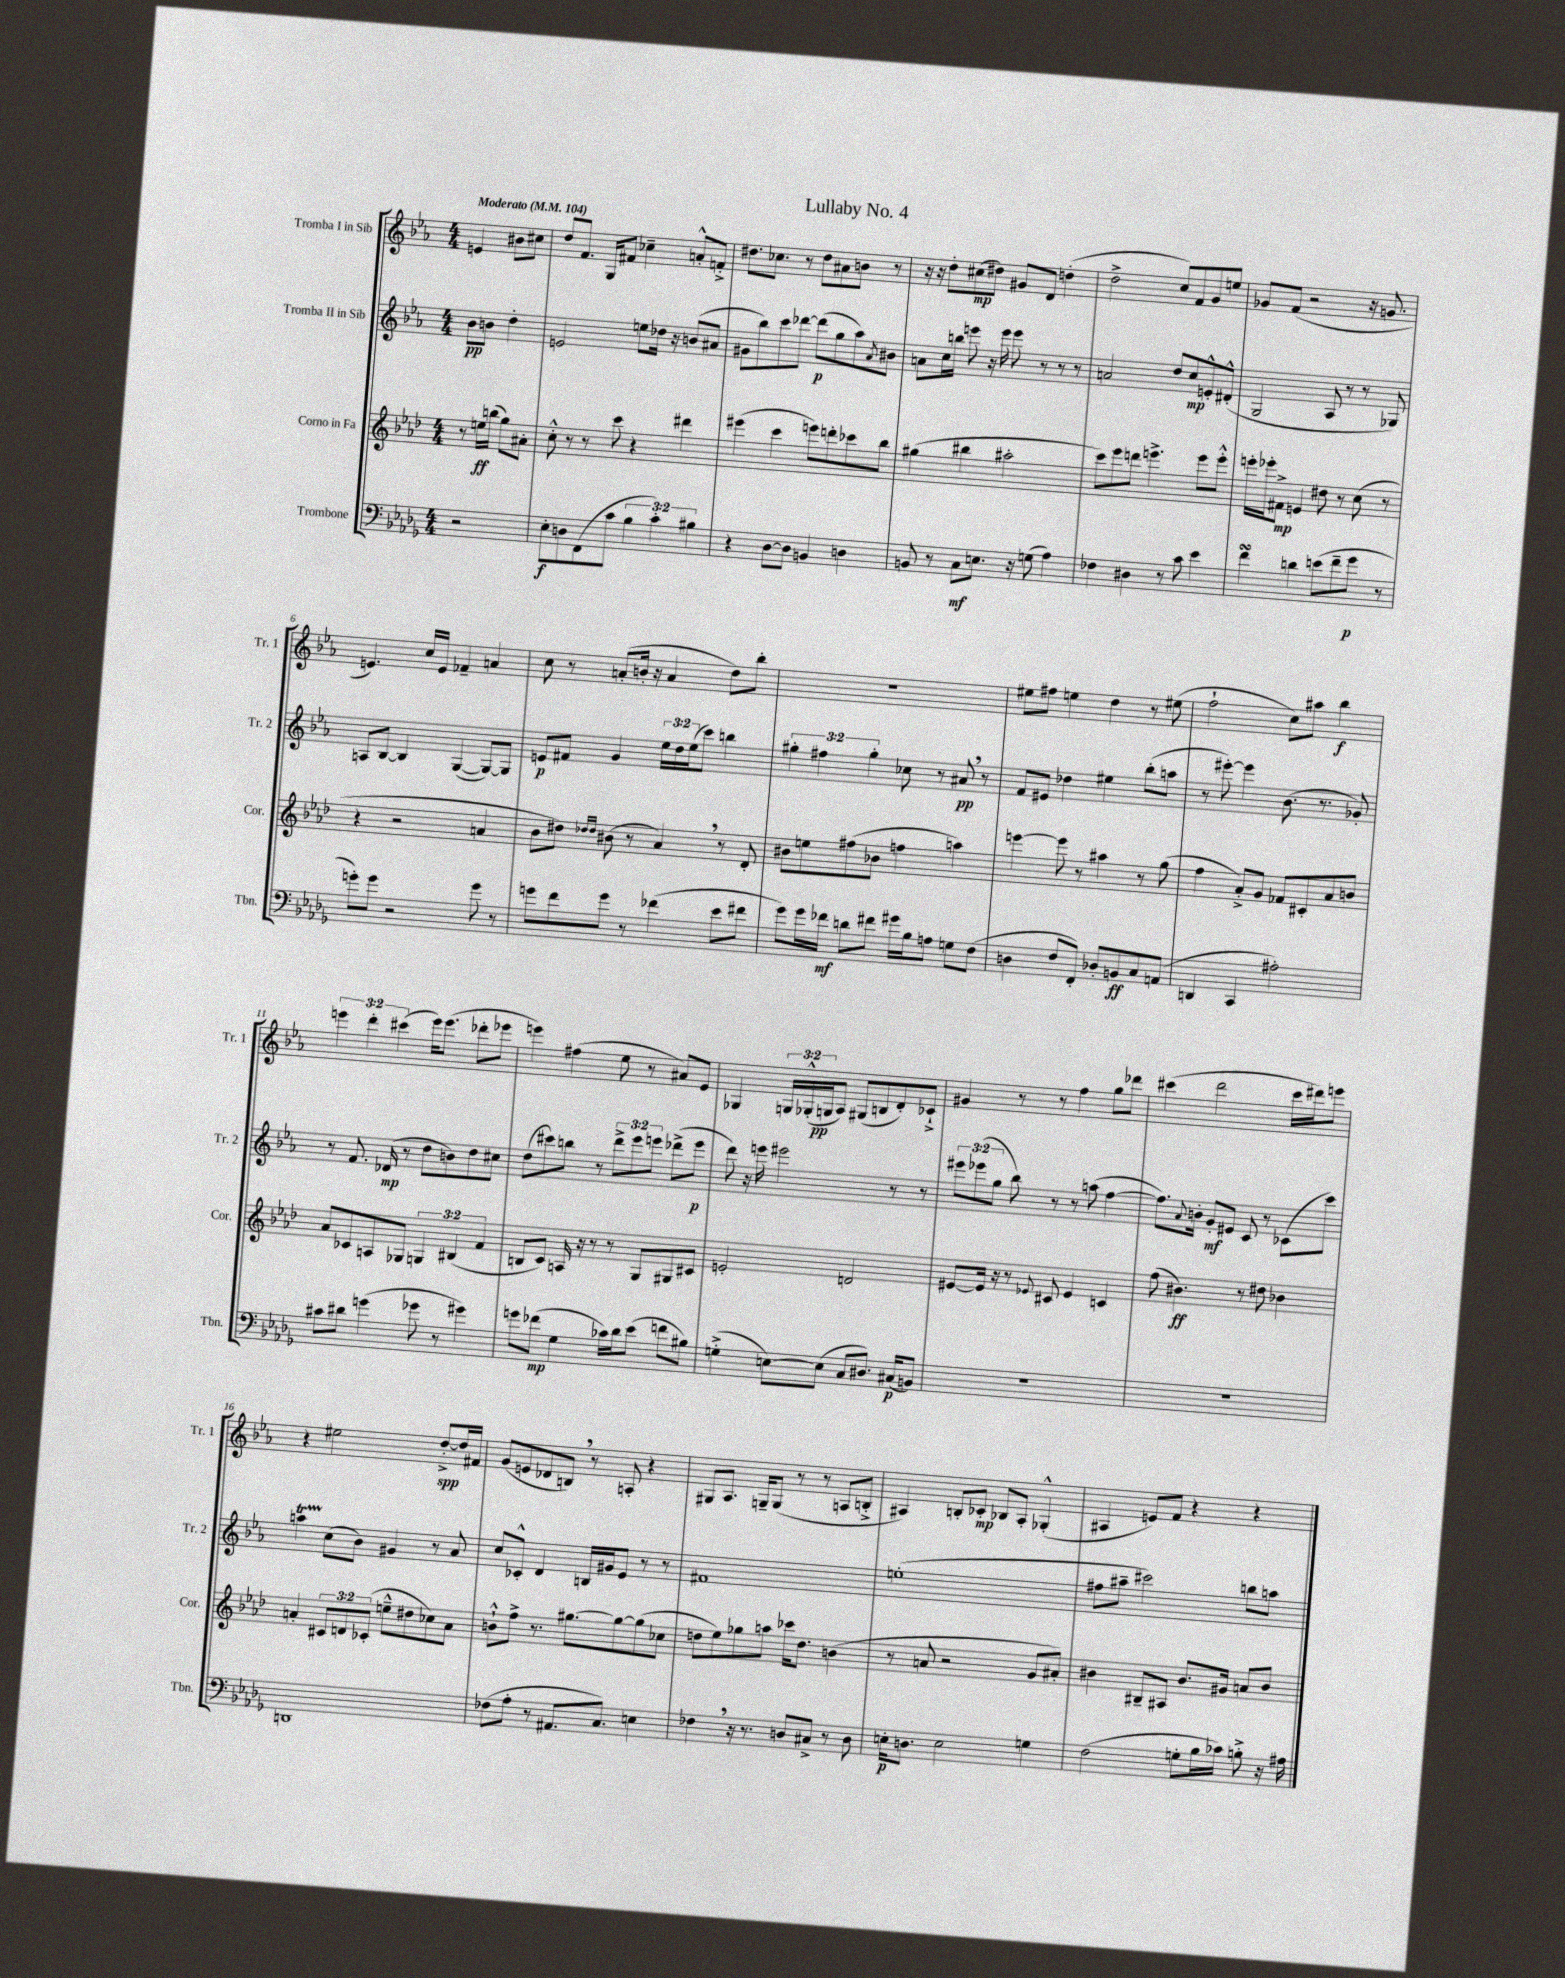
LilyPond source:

\header { title = "Lullaby No. 4" }
<<
\new StaffGroup <<
\new Staff = "s0" \with { instrumentName = "Tromba I in Sib" shortInstrumentName = "Tr. 1" } {
    \clef treble \key ees \major \numericTimeSignature \time 4/4 \override Staff.TupletNumber.text = #tuplet-number::calc-fraction-text \partial 2 \tempo "Moderato" 4 = 104
    e'4 bis'8 cis''8 |
    d''8 f'8. g16 fis'8 ces''4-- a'8-.-^ f'8-.-> |
    dis''8. ces''8. r8 dis''8 ais'8 b'8 r8 |
    r16 r16 d''8-. cis''8\mp( dis''8) gis'8 d'8 d''4-.( |
    d''2-> c''8) f'8 g'8 e''8 |
    ges'8 f'8( r2 r16 g'8. |
    e'4.) c''16 e'16 fes'4-- a'4 |
    c''8 r8 a'8-.( b'16-. r16 a'4 d''8) bes''8-. |
    R1 |
    eis''8 fis''8 e''4 d''4 r8 eis''8( |
    f''2-! c''8) ais''8 bes''4\f |
    \tuplet 3/2 { e'''4 d'''4-. cis'''4( } e'''16) e'''8.( des'''8-. ees'''8 |
    e'''4) fis''4( ees''8 r8 ais'8) ees'8 |
    ges4 \tuplet 3/2 { g16 ges16-.-^( g16\pp } aes8) gis8( b8 d'8-.) ces'8-!-> |
    gis'4 r8 r8 f''4 g''8 des'''8 |
    cis'''4( d'''2 cis'''16 dis'''16) e'''8 |
    r4 eis''2 d''8~-.->\spp d''16 fis'16 |
    g'8( e'8 des'8 b8) \breathe r8 a8-. r4 |
    gis8 aes8. g16-- g8( r8 r8 a8 b8-.-> |
    ais4) b8-. ces'8-.\mp bes8 ais8-. ges4-.-^( |
    ais4 e'8) f'8 r4 r4 \bar "|." |
}
\new Staff = "s1" \with { instrumentName = "Tromba II in Sib" shortInstrumentName = "Tr. 2" } {
    \clef treble \key ees \major \numericTimeSignature \time 4/4 \override Staff.TupletNumber.text = #tuplet-number::calc-fraction-text \partial 2
    bes'8\pp b'8 d''4-. |
    e'2 e''8 des''16 r16 b'8( ais'8 |
    gis'8 bes''8) c'''8 des'''8~ des'''8\p( g''8 aes''8) \acciaccatura { aes'8 } bis'8 |
    a'8 c''16 b''16 e'''8 r16 e'''16 e'''8 r8 r8 r8 |
    a'2 d''8 c''8\mp e'8-.-^ dis'8-.-^( |
    g2 aes8 r8 r8 ges8) |
    a8 bes8~ bes4 g4~( g8~) g8 |
    e'8\p fis'8 g'4 \tuplet 3/2 { ees''16 d''16 ees''16( } c'''8) b''4 |
    \tuplet 3/2 { gis''4-. fis''4 gis''4-. } ces''8 r8 ais'8\pp \breathe r8 |
    f'8 eis'8 des''4 eis''4 bes''8-.( a''8 |
    r8 eis'''8~-.) eis'''4 bes'8.( r8. ges'8-.) |
    r8 f'8. des'16\mp( r8 d''8 b'8) d''8 cis''8 |
    d''8( cis'''8) b''8 r8 \tuplet 3/2 { d'''8-> ees'''8 e'''8 } des'''8->( e'''8\p |
    d'''8) r16 e'''16 eis'''2 r8 r8 |
    \tuplet 3/2 { eis'''8 ees'''8( g''8 } bes''8) r8 r8 a''8( f''4~ |
    f''8.) \appoggiatura { aes'8 } b'16-. g'8-.\mf eis'8 c'8 r8 ces'8( c'''8) |
    a''4\startTrillSpan c''8\stopTrillSpan( bes'8) gis'4 r8 aes'8 |
    c''8 ces'8-.-^ d'4 b16 gis'16 ees'8 r8 r8 |
    fis'1 |
    e''1-.( |
    fis''8 ais''8-- cis'''2) b''8 a''8 \bar "|." |
}
\new Staff = "s2" \with { instrumentName = "Corno in Fa" shortInstrumentName = "Cor." } {
    \clef treble \key aes \major \numericTimeSignature \time 4/4 \override Staff.TupletNumber.text = #tuplet-number::calc-fraction-text \partial 2
    r8 e''16\ff b''16( g''8) ais'8-. |
    c''8-.-^ r8 r8 c'''8 r4 dis'''4 |
    eis'''4( c'''4 e'''8) d'''8-. ces'''8 bes''8 |
    gis''4( bis''4 ais''2-. |
    c'''8) ees'''8 d'''8 e'''4.-> e'''8 e'''8-.-^ |
    e'''16-. ees'''16-. fis'8->\mp e'4 dis''8 r8 c''8( r8 |
    r4 r2 a'4 |
    bes'8 dis''8) \grace { des''16 des''16 } bis'8( r8 aes'4) \breathe r8 des'8-. |
    bis'8 e''8 fis''8( bes'8 f''4 a''4) |
    e'''4~ e'''8 r8 ais''4 r8 g''8( |
    f''4 aes'8-.->) g'8 fes'8 cis'8-. aes'8 b'8 |
    aes'8 ces'8 a8 ges8 \tuplet 3/2 { g4 bis4( f'4 } |
    b8 c'8) a16 r16 r8 r8 g8 gis8 cis'8 |
    e'2-. d'2 |
    eis'8~ eis'16 r16 r8 \appoggiatura { ees'8 } cis'8 ees'4 c'4 |
    f''8( bis'4.\ff) r8 dis''8 bes'4 |
    a'4-. \tuplet 3/2 { cis'8 d'8 ces'8-.( } e''8---^ dis''8 ces''8) a'8 |
    b'8-!-^ f''8-> r8. gis''8.~ gis''8~ gis''8( ces''8 |
    d''8 ees''8) ges''8 a''8 ces'''16 d''8. b'4( |
    r8 a'8 r2 g'8 ais'8-.) |
    bis'4 bis8-- ais8 bis'8. gis'16 a'8 bis'8 \bar "|." |
}
\new Staff = "s3" \with { instrumentName = "Trombone" shortInstrumentName = "Tbn." } {
    \clef bass \key des \major \numericTimeSignature \time 4/4 \override Staff.TupletNumber.text = #tuplet-number::calc-fraction-text \partial 2
    r2 |
    ees8-.\f d8 f,8( c'8 \tuplet 3/2 { bes4 c'4-.) bis4 } |
    r4 des8~ des8 b,4 d4 |
    b,8 r8 c8\mf e8. r16 g8( aes4) |
    fes4 dis4 r8 c'8 ees'4 |
    f'4\turn d'4 e'8( f'8-- ges'8\p r8 |
    g'8-.) g'8 r2 g'8 r8 |
    g'8 f'8 g'8 r8 fes'4( ees'8 fis'8 |
    ges'8) ges'16 fes'16\mf d'8 fis'8 gis'16 bes16 a8 g8 f8( |
    d4 f8 f,8-.) des8-. b,8\ff c8 a,8( |
    d,4 c,4 ais2-.) |
    cis'8 dis'8 g'4( ges'8 r8 gis'4) |
    g'8 fes'8\mp( ges4 ces'16) des'16 ees'8( f'8 bis8) |
    g4-.->( e8~) e8( c8 dis8.) cis16\p( b,8) |
    R1 |
    R1 |
    d,1 |
    fes8( aes8-. r8 ais,8. c8.) e4 |
    fes4 \breathe r16 r8. d8 cis8-> r8 d8 |
    e16-.\p d8. e2 g4 |
    f2( g8-. bes16 ces'16) b8-.-> r16 ais16 \bar "|." |
}
>>
>>
